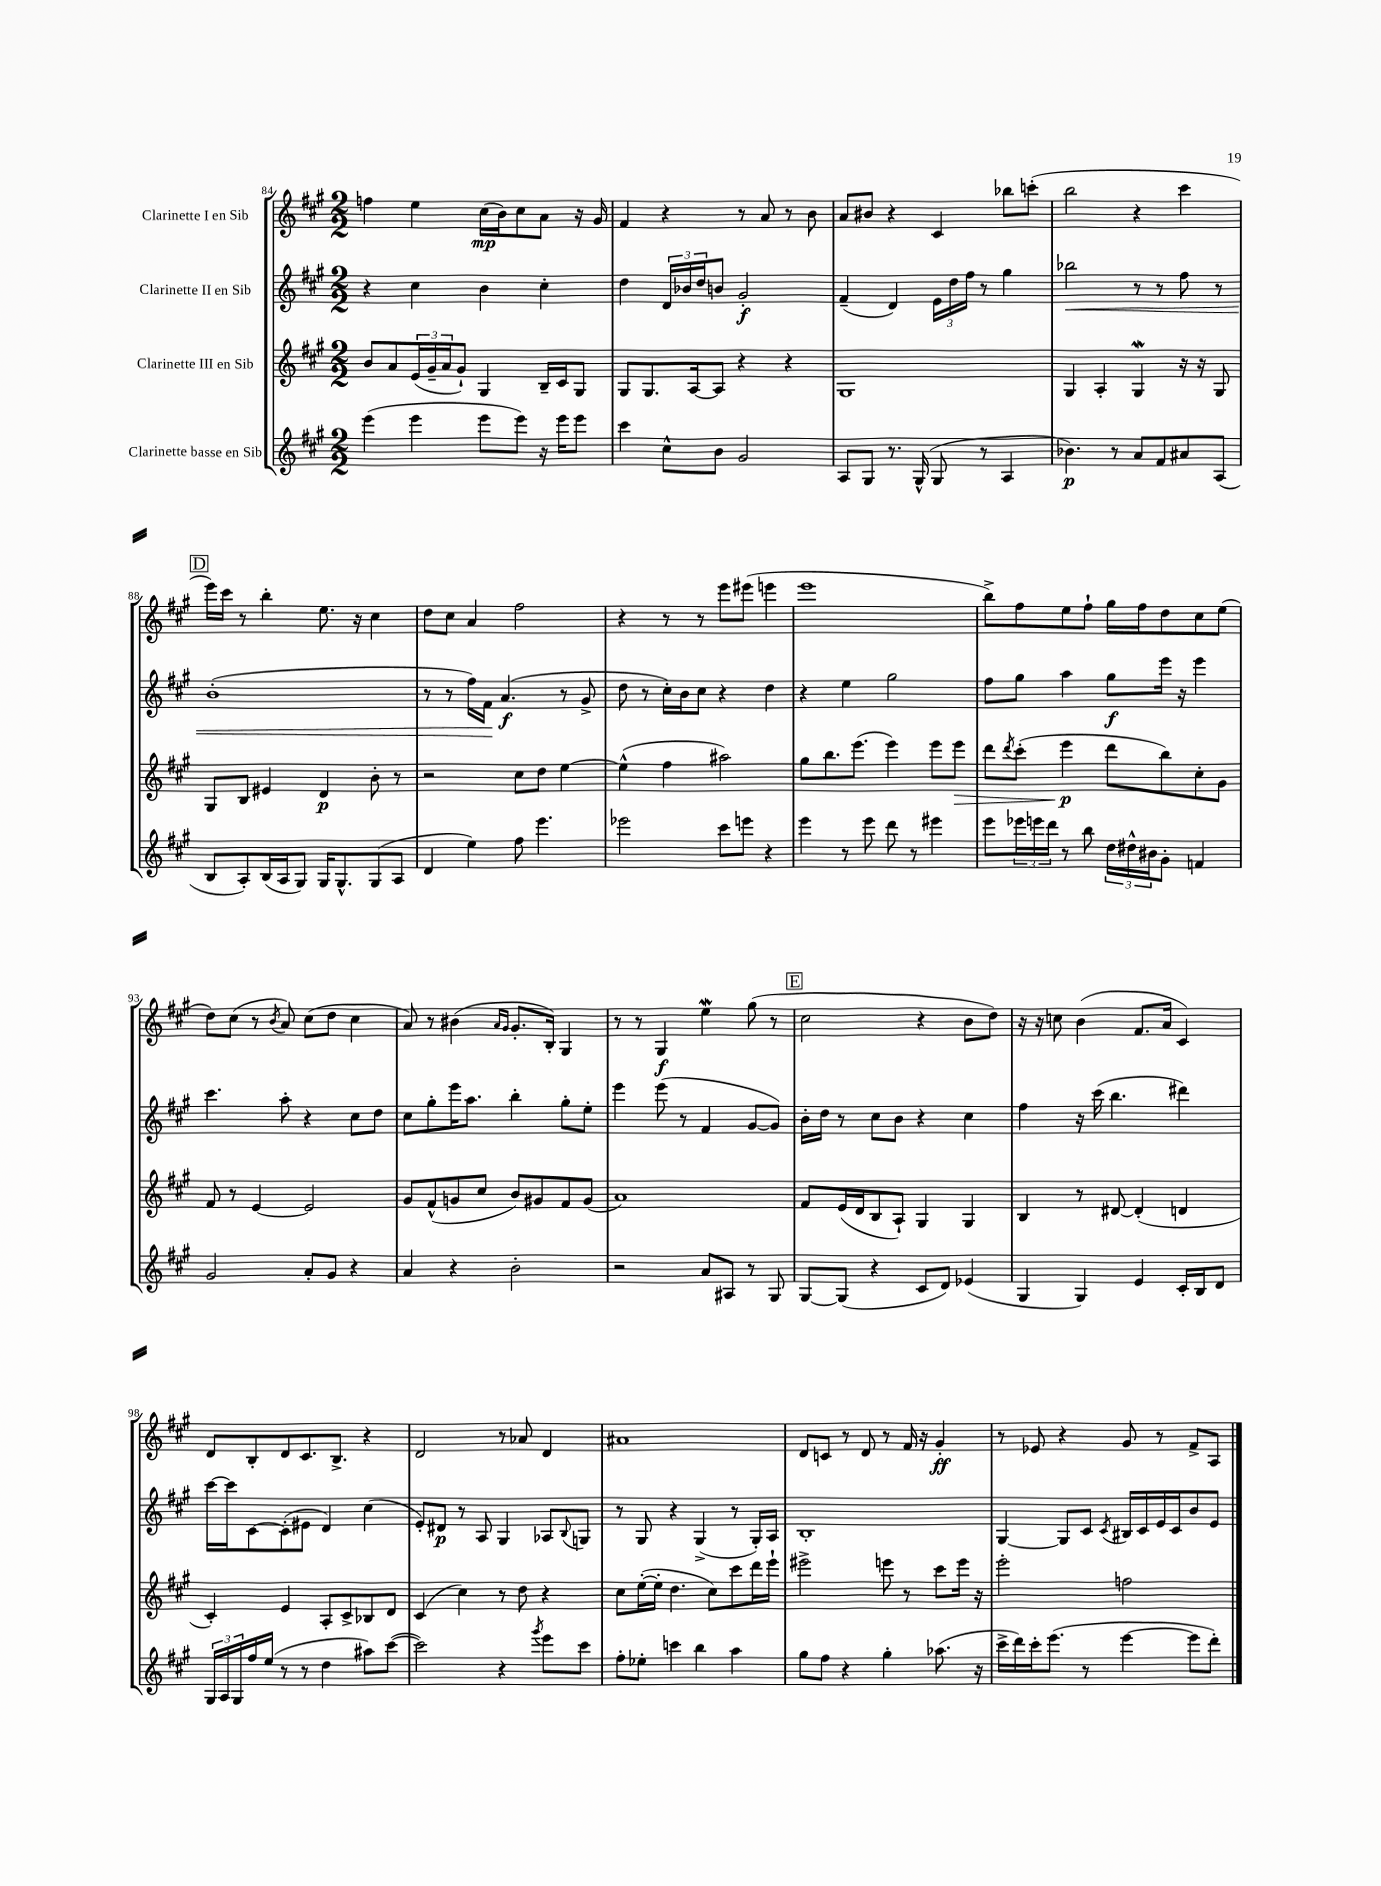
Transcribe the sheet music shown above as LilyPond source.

<<
\new StaffGroup <<
\new Staff = "s0" \with { instrumentName = "Clarinette I en Sib" } {
    \clef treble \key a \major \numericTimeSignature \time 2/2
    f''4 e''4 cis''16\mp( b'16) cis''8 a'8 r16 gis'16 |
    fis'4 r4 r8 a'8 r8 b'8 |
    a'8 bis'8 r4 cis'4 bes''8 c'''8-.( |
    b''2 r4 cis'''4 |
    \mark \markup { \box "D" } e'''16) cis'''16 r8 b''4-. e''8. r16 cis''4 |
    d''8 cis''8 a'4 fis''2 |
    r4 r8 r8 e'''8 eis'''8( e'''4 |
    e'''1 |
    b''8->) fis''8 e''8 fis''8-! gis''16 fis''16 d''8 cis''8 e''8( |
    d''8) cis''8( r8 \acciaccatura { b'8 } a'8) cis''8( d''8 cis''4 |
    a'8) r8 bis'4( \grace { a'16 gis'16 } gis'8.-. b16-.) gis4 |
    r8 r8 gis4\f e''4\mordent gis''8( r8 |
    \mark \markup { \box "E" } cis''2 r4 b'8 d''8) |
    r16 r16 c''8 b'4( fis'8. a'16 cis'4) |
    d'8 b8-. d'8 cis'8. b8.-> r4 |
    d'2 r8 aes'8 d'4 |
    ais'1 |
    d'8 c'8 r8 d'8 r8 fis'16 r16 gis'4-.\ff |
    r8 ees'8 r4 gis'8 r8 fis'8-> a8 \bar "|." |
}
\new Staff = "s1" \with { instrumentName = "Clarinette II en Sib" } {
    \clef treble \key a \major \numericTimeSignature \time 2/2
    r4 cis''4 b'4 cis''4-. |
    d''4 \tuplet 3/2 { d'16 bes'16 d''16 } b'8 gis'2-.\f |
    fis'4--( d'4) \tuplet 3/2 { e'16 d''16 fis''16 } r8 gis''4 |
    bes''2\< r8 r8 fis''8 r8 |
    \mark \markup { \box "D" } b'1-.( |
    r8 r8 fis''16) fis'16\! a'4.\f( r8 gis'8-> |
    d''8 r8 cis''16-.) b'16 cis''8 r4 d''4 |
    r4 e''4 gis''2 |
    fis''8 gis''8 a''4 gis''8\f e'''16 r16 e'''4 |
    cis'''4. a''8-. r4 cis''8 d''8 |
    cis''8 gis''8-. e'''16 a''8. b''4-. gis''8-. e''8-. |
    e'''4 e'''8( r8 fis'4 gis'8~ gis'8) |
    \mark \markup { \box "E" } b'16-. d''16 r8 cis''8 b'8 r4 cis''4 |
    fis''4 r16 cis'''16( b''4. dis'''4) |
    cis'''16~ cis'''16 cis'8~ cis'8-.( eis'8 d'4) cis''4( |
    e'8-.) dis'8\p r8 a8 gis4 aes8 \appoggiatura { b8 } g8 |
    r8 gis8 r4 gis4->( r8 gis16-.) a16 |
    b1-. |
    gis4~ gis8 cis'8 \acciaccatura { cis'8 } bis16 cis'16 e'16 cis'16 b'8 e'8 \bar "|." |
}
\new Staff = "s2" \with { instrumentName = "Clarinette III en Sib" } {
    \clef treble \key a \major \numericTimeSignature \time 2/2
    b'8 a'8 \tuplet 3/2 { e'16( gis'16-- a'16 } gis'8-!) gis4 b16-- cis'16 gis8 |
    gis8 gis8. a16~ a8 r4 r4 |
    gis1 |
    gis4 a4-. gis4\mordent r16 r16 gis8 |
    \mark \markup { \box "D" } gis8 b8 eis'4 d'4\p b'8-. r8 |
    r2 cis''8 d''8 e''4~ |
    e''4-^( fis''4 ais''2) |
    gis''8 b''8. e'''8.( e'''4) e'''8 e'''8\> |
    d'''8 \acciaccatura { d'''8 } cis'''8-.( e'''4\p\! d'''8 b''8) cis''8-. gis'8 |
    fis'8 r8 e'4~ e'2 |
    gis'8 fis'8-^( g'8 cis''8 b'8) gis'8 fis'8 gis'8( |
    a'1) |
    \mark \markup { \box "E" } fis'8 e'16( d'16 b8 a8-!) gis4 gis4 |
    b4 r8 dis'8~ dis'4-.( d'4 |
    cis'4-.) e'4 a8-. cis'8-> bes8 d'8 |
    cis'4( cis''4) r8 d''8 r4 |
    cis''8 e''16~-.( e''16-. d''4. cis''8) cis'''8 d'''16 e'''16-! |
    eis'''2-> e'''8 r8 cis'''8 e'''16 r16 |
    e'''2-. f''2 \bar "|." |
}
\new Staff = "s3" \with { instrumentName = "Clarinette basse en Sib" } {
    \clef treble \key a \major \numericTimeSignature \time 2/2
    e'''4( e'''4 e'''8 e'''8) r16 e'''16 e'''8 |
    cis'''4 cis''8-^ b'8 gis'2 |
    a8 gis8 r8. gis16-^( gis8 r8 a4 |
    bes'4.\p) r8 a'8 fis'8 ais'8 a8( |
    \mark \markup { \box "D" } b8 a8-.) b16( a16 gis8) gis16 gis8.-^ gis8( a8 |
    d'4 e''4) fis''8 e'''4. |
    ees'''2 cis'''8 e'''8 r4 |
    e'''4 r8 e'''8 d'''8 r8 eis'''4 |
    e'''8 \tuplet 3/2 { ees'''16 e'''16 d'''16 } r8 b''8 \tuplet 3/2 { d''16 dis''16-^ bis'16 } gis'8-. f'4 |
    gis'2 a'8-. gis'8 r4 |
    a'4 r4 b'2-. |
    r2 a'8 ais8 r8 gis8 |
    \mark \markup { \box "E" } gis8~ gis8( r4 cis'8 d'8) ees'4( |
    gis4 gis4) e'4 cis'16-. b16 d'8 |
    \tuplet 3/2 { gis16 a16 gis16 } fis''16 e''16( r8 r8 d''4 ais''8) cis'''8~( |
    cis'''2) r4 \acciaccatura { gis'''8 } e'''8 cis'''8 |
    fis''8-. ees''8-. c'''4 b''4 a''4 |
    gis''8 fis''8 r4 gis''4-. aes''8.( r16 |
    cis'''16-> d'''16) cis'''16-. e'''8.( r8 e'''4~ e'''8 d'''8-.) \bar "|." |
}
>>
>>
\layout { \context { \Score currentBarNumber = #84 } }
